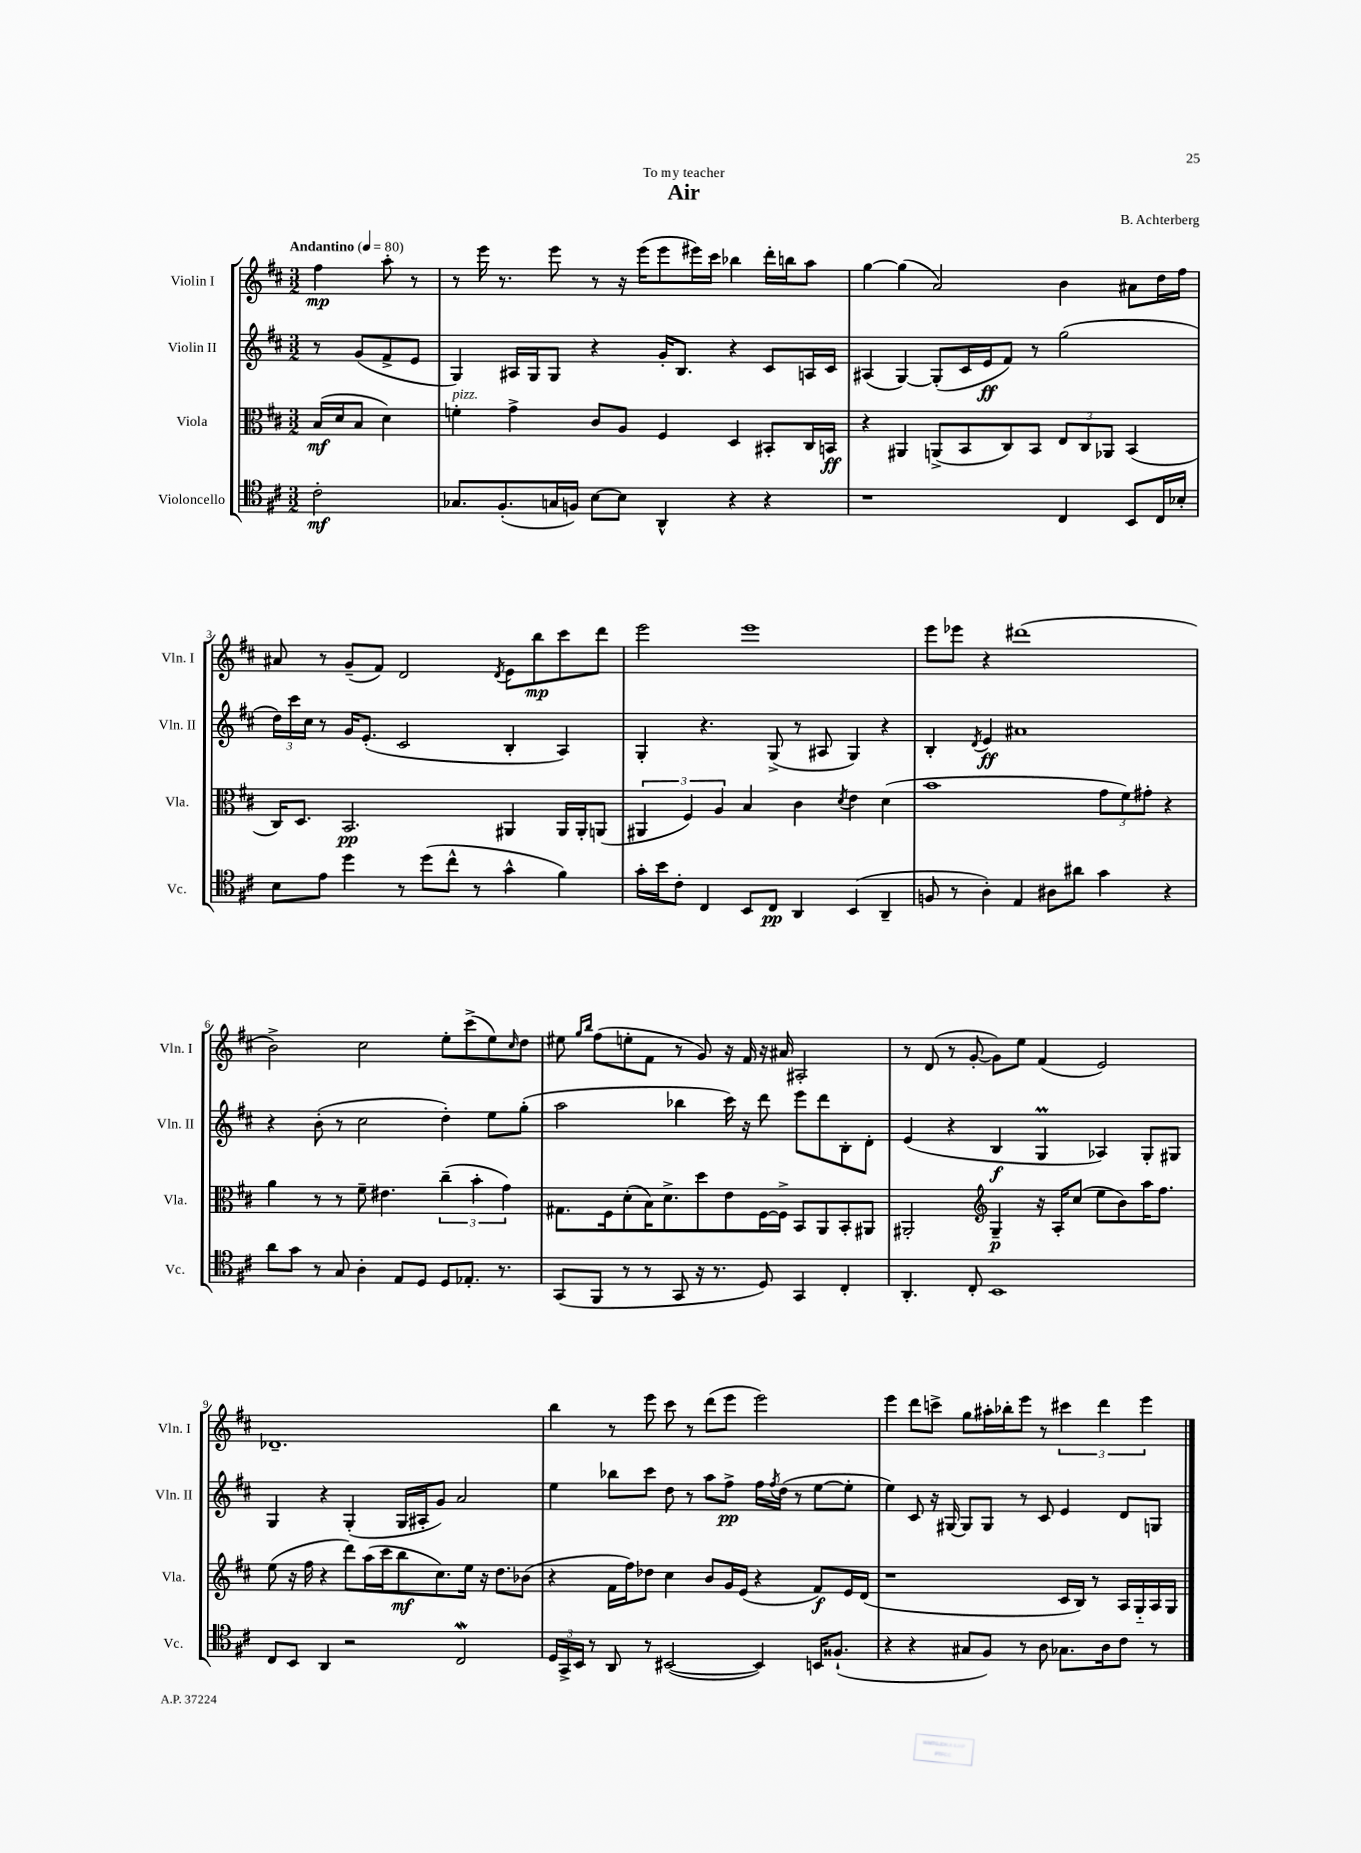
\header { title = "Air" composer = "B. Achterberg" dedication = "To my teacher" }
<<
\new StaffGroup <<
\new Staff = "s0" \with { instrumentName = "Violin I" shortInstrumentName = "Vln. I" } {
    \clef treble \key d \major \numericTimeSignature \time 3/2 \partial 2 \tempo "Andantino" 4 = 80
    fis''4\mp a''8-. r8 |
    r8 e'''16 r8. e'''8 r8 r16 e'''16( e'''8 eis'''16) cis'''16 bes''4 d'''16-. b''16 a''8 |
    g''4~ g''4( a'2) b'4 ais'8 d''16 fis''16 |
    ais'8 r8 g'8--( fis'8) d'2 \acciaccatura { d'8 } e'8 b''8\mp cis'''8 d'''8 |
    e'''2 e'''1 |
    e'''8 ees'''8 r4 dis'''1( |
    b'2->) cis''2 e''8-. cis'''8->( e''8) \grace { cis''16 } d''8 |
    eis''8 \grace { g''16 b''16 } fis''8( e''8-. fis'8 r8 g'8) r16 fis'16 r16 ais'16 ais2-. |
    r8 d'8( r8 g'8~-. g'8) e''8 fis'4( e'2) |
    des'1.-- |
    b''4 r8 e'''8 cis'''8 r8 d'''8( e'''8 e'''2) |
    e'''4 d'''8 c'''8-> g''8 ais''16-. bes''16-. e'''8 r8 \tuplet 3/2 { cis'''4 d'''4 e'''4 } \bar "|." |
}
\new Staff = "s1" \with { instrumentName = "Violin II" shortInstrumentName = "Vln. II" } {
    \clef treble \key d \major \numericTimeSignature \time 3/2 \partial 2
    r8 g'8( fis'8-> e'8 |
    g4) ais16 g16 g8 r4 g'16-. b8. r4 cis'8 a16 cis'16 |
    ais4( g4~) g8-.( cis'16 e'16\ff fis'8) r8 g''2( |
    \tuplet 3/2 { d''16) cis'''16 cis''16 } r8 g'16 e'8.-.( cis'2 b4-. a4) |
    g4-. r4. g8->( r8 ais8 g4) r4 |
    b4-. \acciaccatura { d'8 } e'4\ff ais'1 |
    r4 b'8-.( r8 cis''2 d''4-.) e''8 g''8-.( |
    a''2 bes''4 cis'''16) r16 d'''8 e'''8 d'''8 b8-. d'8-. |
    e'4( r4 b4\f g4\prall aes4) g8-. gis8 |
    g4 r4 g4-.( g16 ais16-. g'8) a'2 |
    e''4 bes''8 cis'''8 d''8 r8 a''8 fis''8->\pp fis''16 \acciaccatura { fis''8 } d''16( r8 e''8~ e''8-. |
    e''4) cis'8 r16 gis16~ gis8 gis8 r8 cis'8 e'4 d'8 g8 \bar "|." |
}
\new Staff = "s2" \with { instrumentName = "Viola" shortInstrumentName = "Vla." } {
    \clef alto \key d \major \numericTimeSignature \time 3/2 \partial 2
    b16\mf( d'16 b8 d'4) |
    f'4-.^\markup { \italic "pizz." } g'4-> cis'8 a8 fis4 d4 bis,8-. cis16 b,16\ff |
    r4 ais,4 a,8->( b,8 cis8) b,8 \tuplet 3/2 { e8 cis8 aes,8 } b,4( |
    cis16) d8. b,2.\pp ais,4 ais,16 ais,16-. a,8( |
    \tuplet 3/2 { ais,4 fis4) a4 } b4 cis'4 \acciaccatura { d'8 } e'4 d'4( |
    b'1 \tuplet 3/2 { g'8 fis'8) gis'8-. } r4 |
    a'4 r8 r8 fis'8-- eis'4. \tuplet 3/2 { cis''4--( b'4-. g'4) } |
    gis8. fis16 d'8-.( b16) d'8.-> d''8 e'8 fis16~ fis16-> b,8 a,8 b,8-. ais,8 |
    ais,2-. \clef treble g4--\p r16 a16-. cis''8( e''8 b'8) a''16 fis''8. |
    e''8( r16 fis''16 r4 d'''8) a''16( cis'''16 b''8\mf cis''8.) e''16 r16 d''8. bes'8( |
    r4 fis'16 fis''16) des''8 cis''4 b'8 g'16 e'16( r4 fis'8\f) e'16 d'16( |
    r1 cis'16 b16) r8 a16 g16-_ a16 g16 \bar "|." |
}
\new Staff = "s3" \with { instrumentName = "Violoncello" shortInstrumentName = "Vc." } {
    \clef tenor \key d \major \numericTimeSignature \time 3/2 \partial 2
    cis'2-.\mf |
    ges8. fis8.-.( g16 f16) b8~ b8 a,4-^ r4 r4 |
    r1 cis4 b,8 cis16 bes16-. |
    b8 e'8 d''4 r8 d''8( cis''8-^ r8 g'4-^ fis'4) |
    g'16-. b'16 cis'8-. cis4 b,8 cis8\pp a,4 b,4( a,4-- |
    f8 r8 a4-.) e4 ais8 ais'8 g'4 r4 |
    a'8 g'8 r8 g8 a4-. e8 d8 d8 ees8.-. r8. |
    g,8( fis,8 r8 r8 g,8 r16 r8. d8) g,4 cis4-. |
    a,4.-. cis8-. b,1 |
    cis8 b,8 a,4 r2 cis2\mordent |
    \tuplet 3/2 { d16 g,16-> b,16 } r8 a,8 r8 bis,2~( bis,4) b,16 fisis8.-!( |
    r4 r4 gis8 fis8) r8 a8 ges8. a16 cis'8 r8 \bar "|." |
}
>>
>>
